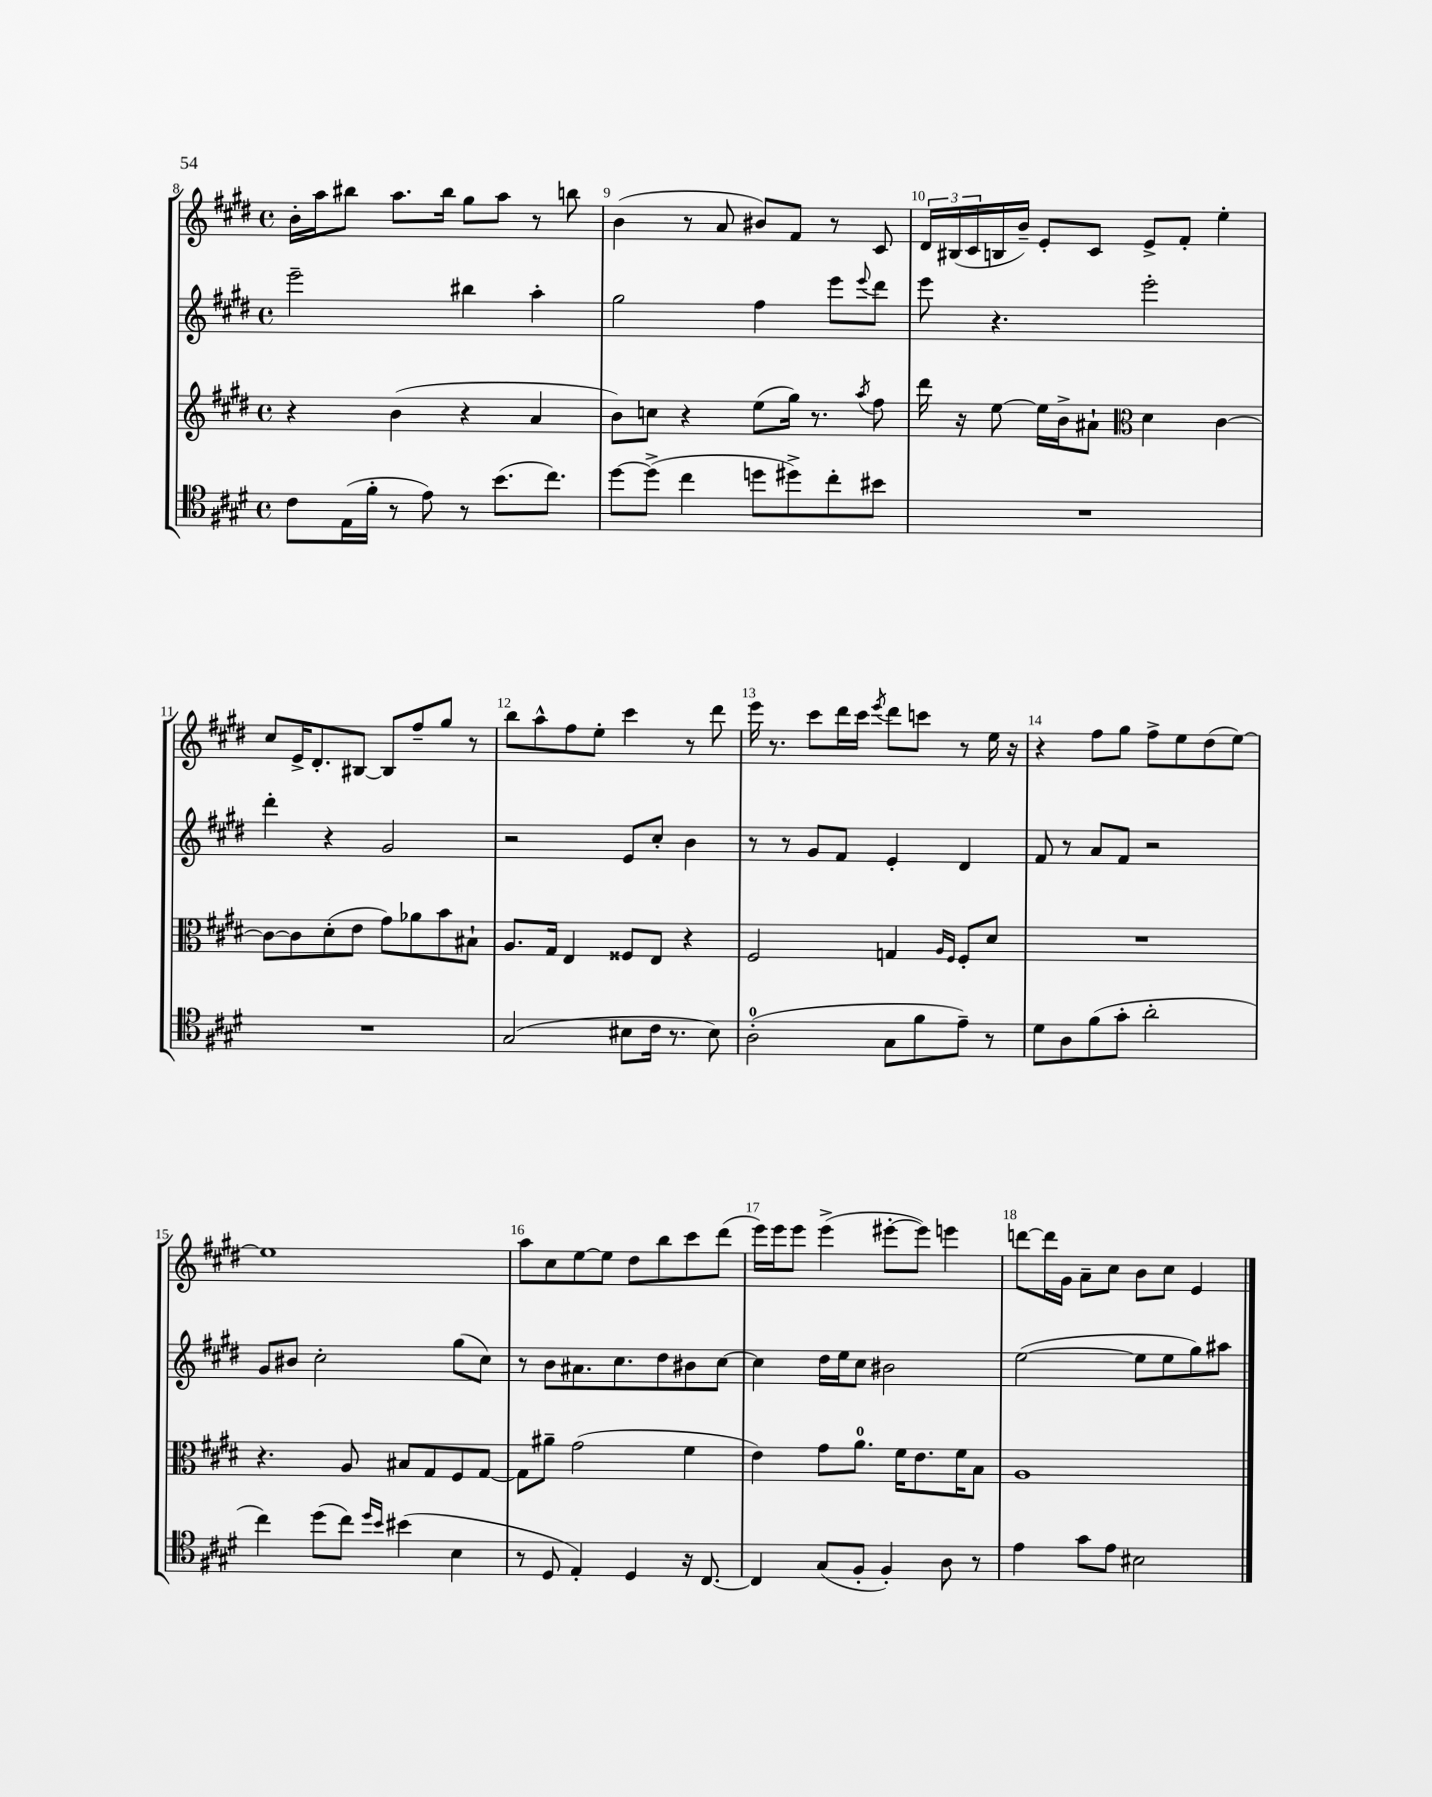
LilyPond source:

<<
\new StaffGroup <<
\new Staff = "s0" {
    \clef treble \key e \major \defaultTimeSignature \time 4/4
    b'16-. a''16 bis''8 a''8. bis''16 gis''8 a''8 r8 b''8 |
    b'4( r8 a'8 bis'8) fis'8 r8 cis'8 |
    \tuplet 3/2 { dis'16 bis16( cis'16 } b16 b'16--) e'8-. cis'8 e'8-> fis'8-. e''4-. |
    cis''8 e'16-> dis'8.-. bis8~ bis8 fis''8-- gis''8 r8 |
    b''8 a''8-^ fis''8 e''8-. cis'''4 r8 dis'''8 |
    e'''16 r8. cis'''8 dis'''16 cis'''16 \acciaccatura { e'''8 } dis'''8 c'''8 r8 e''16 r16 |
    r4 fis''8 gis''8 fis''8-> e''8 dis''8( e''8~) |
    e''1 |
    a''8 cis''8 e''8~ e''8 dis''8 b''8 cis'''8 dis'''8( |
    e'''16) e'''16 e'''8 e'''4->( eis'''8~-. eis'''8) e'''4 |
    d'''8~ d'''16 gis'16 a'8-- cis''8 b'8 cis''8 e'4 \bar "|." |
}
\new Staff = "s1" {
    \clef treble \key e \major \defaultTimeSignature \time 4/4
    e'''2-- bis''4 a''4-. |
    gis''2 fis''4 e'''8 \appoggiatura { e'''8 } dis'''8 |
    e'''8 r4. e'''2-. |
    dis'''4-. r4 gis'2 |
    r2 e'8 cis''8-. b'4 |
    r8 r8 gis'8 fis'8 e'4-. dis'4 |
    fis'8 r8 a'8 fis'8 r2 |
    gis'8 bis'8 cis''2-. gis''8( cis''8) |
    r8 b'8 ais'8. cis''8. dis''8 bis'8 cis''8~ |
    cis''4 dis''16 e''16 cis''8 bis'2 |
    e''2~( e''8 e''8 gis''8) ais''8 \bar "|." |
}
\new Staff = "s2" {
    \clef treble \key e \major \defaultTimeSignature \time 4/4
    r4 b'4( r4 a'4 |
    b'8) c''8 r4 e''8( gis''16) r8. \acciaccatura { a''8 } fis''8 |
    dis'''16 r16 e''8~ e''16 b'16-> ais'8-! \clef alto dis'4 cis'4~ |
    cis'8~ cis'8 dis'8-.( e'8 gis'8) aes'8 b'8 bis8-! |
    a8. gis16 e4 fisis8 e8 r4 |
    fis2 g4 \grace { a16 fis16 } fis8-. dis'8 |
    R1 |
    r4. a8 bis8 gis8 fis8 gis8~ |
    gis8 ais'8-- gis'2( fis'4 |
    e'4) gis'8 a'8.-0 fis'16 e'8. fis'16 b8 |
    a1 \bar "|." |
}
\new Staff = "s3" {
    \clef tenor \key e \major \defaultTimeSignature \time 4/4
    cis'8 e16( fis'16-. r8 e'8) r8 b'8.( cis''8.) |
    dis''8~ dis''8->( cis''4 d''8 dis''8->) cis''8-. bis'8 |
    R1 |
    R1 |
    gis2( bis8 cis'16 r8. bis8) |
    a2-0-.( gis8 fis'8 e'8--) r8 |
    dis'8 a8 fis'8( gis'8-. a'2-. |
    cis''4) dis''8( cis''8) \grace { dis''16 b'16 } bis'4( b4 |
    r8 dis8 e4-.) dis4 r16 cis8.~ |
    cis4 gis8( fis8-. fis4-.) a8 r8 |
    e'4 gis'8 e'8 bis2 \bar "|." |
}
>>
>>
\layout { \context { \Score currentBarNumber = #8 \override BarNumber.break-visibility = ##(#f #t #t) barNumberVisibility = #all-bar-numbers-visible } }
